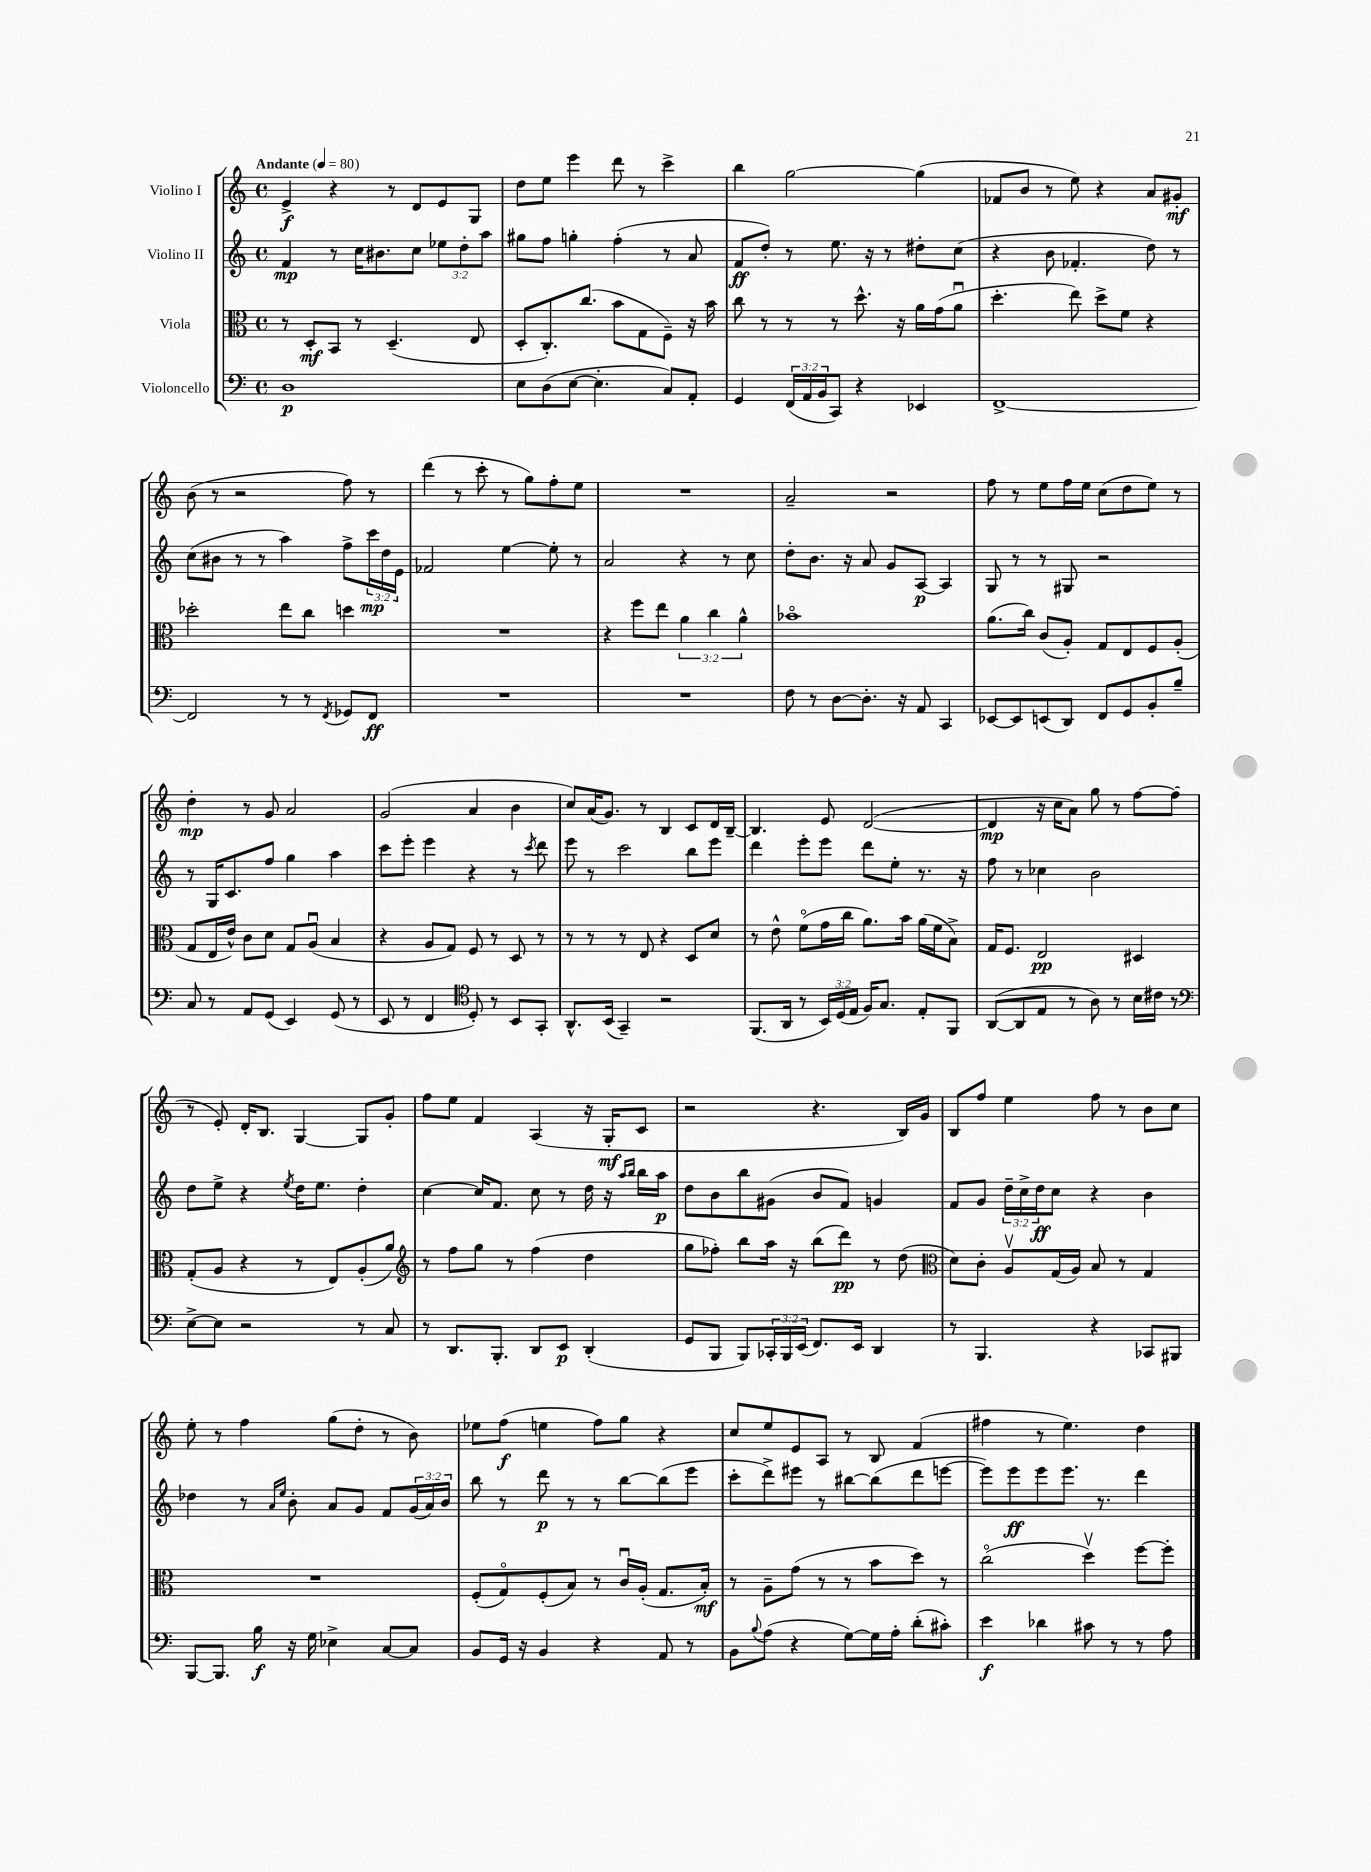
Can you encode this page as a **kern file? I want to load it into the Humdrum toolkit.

**kern	**kern	**kern	**kern
*staff4	*staff3	*staff2	*staff1
*clefF4	*clefC3	*clefG2	*clefG2
*k[]	*k[]	*k[]	*k[]
*M4/4	*M4/4	*M4/4	*M4/4
*met(c)	*met(c)	*met(c)	*met(c)
*MM80	*MM80	*MM80	*MM80
1D	8r	4f	4e^
.	8D'	.	.
.	8BB	8r	4r
.	8r	16cc	.
.	.	8.b#	.
.	(4.D~	.	8r
.	.	8cc	8d
.	.	12ee-	8e
.	.	12dd'	.
.	8E	.	8G
.	.	12aa	.
=	=	=	=
8E	8D'	8gg#	8dd
(8D	8.C')	8ff	8ee
[8E	.	4gg'	4eee
.	(8.cc	.	.
4.E']	.	.	.
.	8b	(4ff'	8ddd
.	8G	.	8r
8C)	8F~)	8r	4ccc^
8AA'	16r	8a	.
.	16b	.	.
=	=	=	=
4GG	8cc	8f	4bb
.	8r	8dd')	.
(24FF	8r	8r	[2gg
24AA	.	.	.
24BB	.	.	.
8CC)	8r	8.ee	.
4r	8.dd^^	.	.
.	.	16r	.
.	.	8r	.
.	16r	.	.
4EE-	16a	8dd#'	(4gg]
.	(16g	.	.
.	8au	(8cc	.
=	=	=	=
[1FF^	4.dd'	4r	8f-
.	.	.	8b
.	.	8b	8r
.	8ee)	4.f-'	8ee)
.	8dd^	.	4r
.	8f	.	.
.	4r	8dd)	8a
.	.	8r	8g#'
=	=	=	=
2FF]	2dd-'	(8cc	(8b
.	.	8b#	8r
.	.	8r	2r
.	.	8r	.
8r	8ee	4aa)	.
8r	8cc	.	.
8qFF	.	.	.
8GG-	4dd	8ff^	8ff)
8FF	.	24ccc	8r
.	.	24dd	.
.	.	24e	.
=	=	=	=
1r	1r	2f-	(4ddd
.	.	.	8r
.	.	.	8ccc'
.	.	[4ee	8r
.	.	.	8gg)
.	.	8ee']	8ff'
.	.	8r	8ee
=	=	=	=
1r	4r	2a	1r
.	8ff	.	.
.	8ee	.	.
.	6a	4r	.
.	6cc	.	.
.	.	8r	.
.	6a^^	.	.
.	.	8cc	.
=	=	=	=
8F	1b-o	8dd'	2a~
8r	.	8.b	.
[8D	.	.	.
.	.	16r	.
8.D']	.	8a	.
.	.	8g	2r
16r	.	.	.
8AA	.	[8A	.
4CC	.	4A]	.
=	=	=	=
[8EE-	(8.a	8G	8ff
8EE-]	.	8r	8r
.	16cc)	.	.
(8EE	(8c	8r	8ee
8DD)	8A')	8G#	16ff
.	.	.	16ee
8FF	8G	2r	(8cc
8GG	8E	.	8dd
8BB'	8F	.	8ee)
8B~	(8A'	.	8r
=	=	=	=
8C	8G	8r	4dd'
8r	16E	16G	.
.	16e^^)	8.c	.
8AA	8c	.	8r
(8GG	8d	8ff	8g
4EE)	8G	4gg	2a
.	(8Au	.	.
(8GG	4B	4aa	.
8r	.	.	.
=	=	=	=
8EE	4r	8ccc	(2g
8r	.	8eee'	.
4FF	8A	4eee	.
.	8G)	.	.
*clefC4	*	*	*
8D')	8F	4r	4a
8r	8r	.	.
8BB	8D	8r	4b
.	.	8qccc	.
8GG'	8r	8ddd	.
=	=	=	=
8.AA^^	8r	8eee	8cc)
.	8r	8r	(16a
(16BB	.	.	8.g)
4GG~)	8r	2ccc	.
.	8E	.	8r
2r	4r	.	4B
.	8D	8bb	8c
.	8d	8eee	16d
.	.	.	[16B~
=	=	=	=
(8.FF	8r	4ddd	4.B]
.	8e^^	.	.
16AA	.	.	.
8r	(8fo	8eee'	.
24BB)	16g	8eee	8e
(24D	.	.	.
.	16cc	.	.
24E	.	.	.
16F)	8.a)	8ddd	([2d
8.G	.	.	.
.	.	8ee'	.
.	16b	.	.
8E'	(16a	8.r	.
.	16f	.	.
8FF	8B^)	.	.
.	.	16r	.
=	=	=	=
([8AA	16G	8ff	4d]
.	8.F	.	.
8AA]	.	8r	.
8E	2E	4cc-	16r
.	.	.	16cc
8r	.	.	8a)
8A)	.	2b	8gg
8r	.	.	8r
16B	4D#	.	[8ff
16c#	.	.	.
8r	.	.	(8ff]
=	=	=	=
*clefF4	*	*	*
[8E^	(8G'	8dd	8r
8E]	8A	8ee^	8e')
2r	4r	4r	16d'
.	.	.	8.B
.	.	8qee	.
.	8r	16dd	[4G
.	.	8.ee	.
.	8E)	.	.
8r	(8A'	4dd'	8G]
8C	8a)	.	8g'
=	=	=	=
*	*clefG2	*	*
8r	8r	[4cc	8ff
8.DD	8ff	.	8ee
.	8gg	16cc]	4f
8.BBB'	.	8.f	.
.	8r	.	.
8DD	(4ff	8cc	(4A
8EE	.	8r	.
(4DD'	4dd	16dd	16r
.	.	16r	16G'
.	.	16qqaa	.
.	.	16qqbb	.
.	.	16bb	8c
.	.	16aa	.
=	=	=	=
8GG	8gg	8dd	2r
8BBB	8ff-')	8b	.
8BBB)	8bb	8bb	.
24CC-'	16aa	(8g#	.
24BBB	.	.	.
.	16r	.	.
(24EE	.	.	.
8.FF)	(8bb	8b	4.r
.	8ddd)	8f)	.
16EE	.	.	.
4DD	8r	4g	.
.	(8dd	.	16B)
.	.	.	16g
=	=	=	=
*	*clefC3	*	*
8r	8d)	8f	8B
4.BBB	8c'	8g	8ff
.	8Av	24dd~	4ee
.	.	24cc^	.
.	.	24dd	.
.	(16G	8cc	.
.	16A)	.	.
4r	8B	4r	8ff
.	8r	.	8r
8CC-	4G	4b	8b
8BBB#	.	.	8cc
=	=	=	=
[8BBB	1r	4dd-	8ee'
8.BBB]	.	.	8r
.	.	8r	4ff
16B	.	.	.
.	.	16qqa	.
.	.	16qqee	.
16r	.	8b'	.
16G	.	.	.
4E-^	.	8a	(8gg
.	.	8g	8dd'
[8C	.	8f	8r
8C]	.	(24g	8b)
.	.	24a)	.
.	.	24b	.
=	=	=	=
8BB	(8F'	8bb	8ee-
16GG	8Go)	8r	(8ff
16r	.	.	.
4BB	(8F'	8ddd	4ee
.	8B)	8r	.
4r	8r	8r	8ff)
.	16cu	[8bb	8gg
.	(16A'	.	.
8AA	8.G	(8bb]	4r
8r	.	8eee	.
.	16B')	.	.
=	=	=	=
8BB	8r	8ccc'	8cc
8qqB	.	.	.
(8A	8A~	8ddd^)	8ee
4r	(8g	8eee#	8e
.	8r	8r	8A
[8G)	8r	[8bb#	8r
16G]	8b	(8bb#]	8B
16A'	.	.	.
(8d'	8dd)	8ddd	(4f
8c#')	8r	[8eee	.
=	=	=	=
4e	(2cco	8eee])	4ff#
.	.	8eee	.
4d-	.	8eee	8r
.	.	8.eee	4.ee)
8c#	4ddv)	.	.
.	.	8.r	.
8r	.	.	.
8r	[8ff	4ddd	4dd
8A	8ff']	.	.
==	==	==	==
*-	*-	*-	*-
